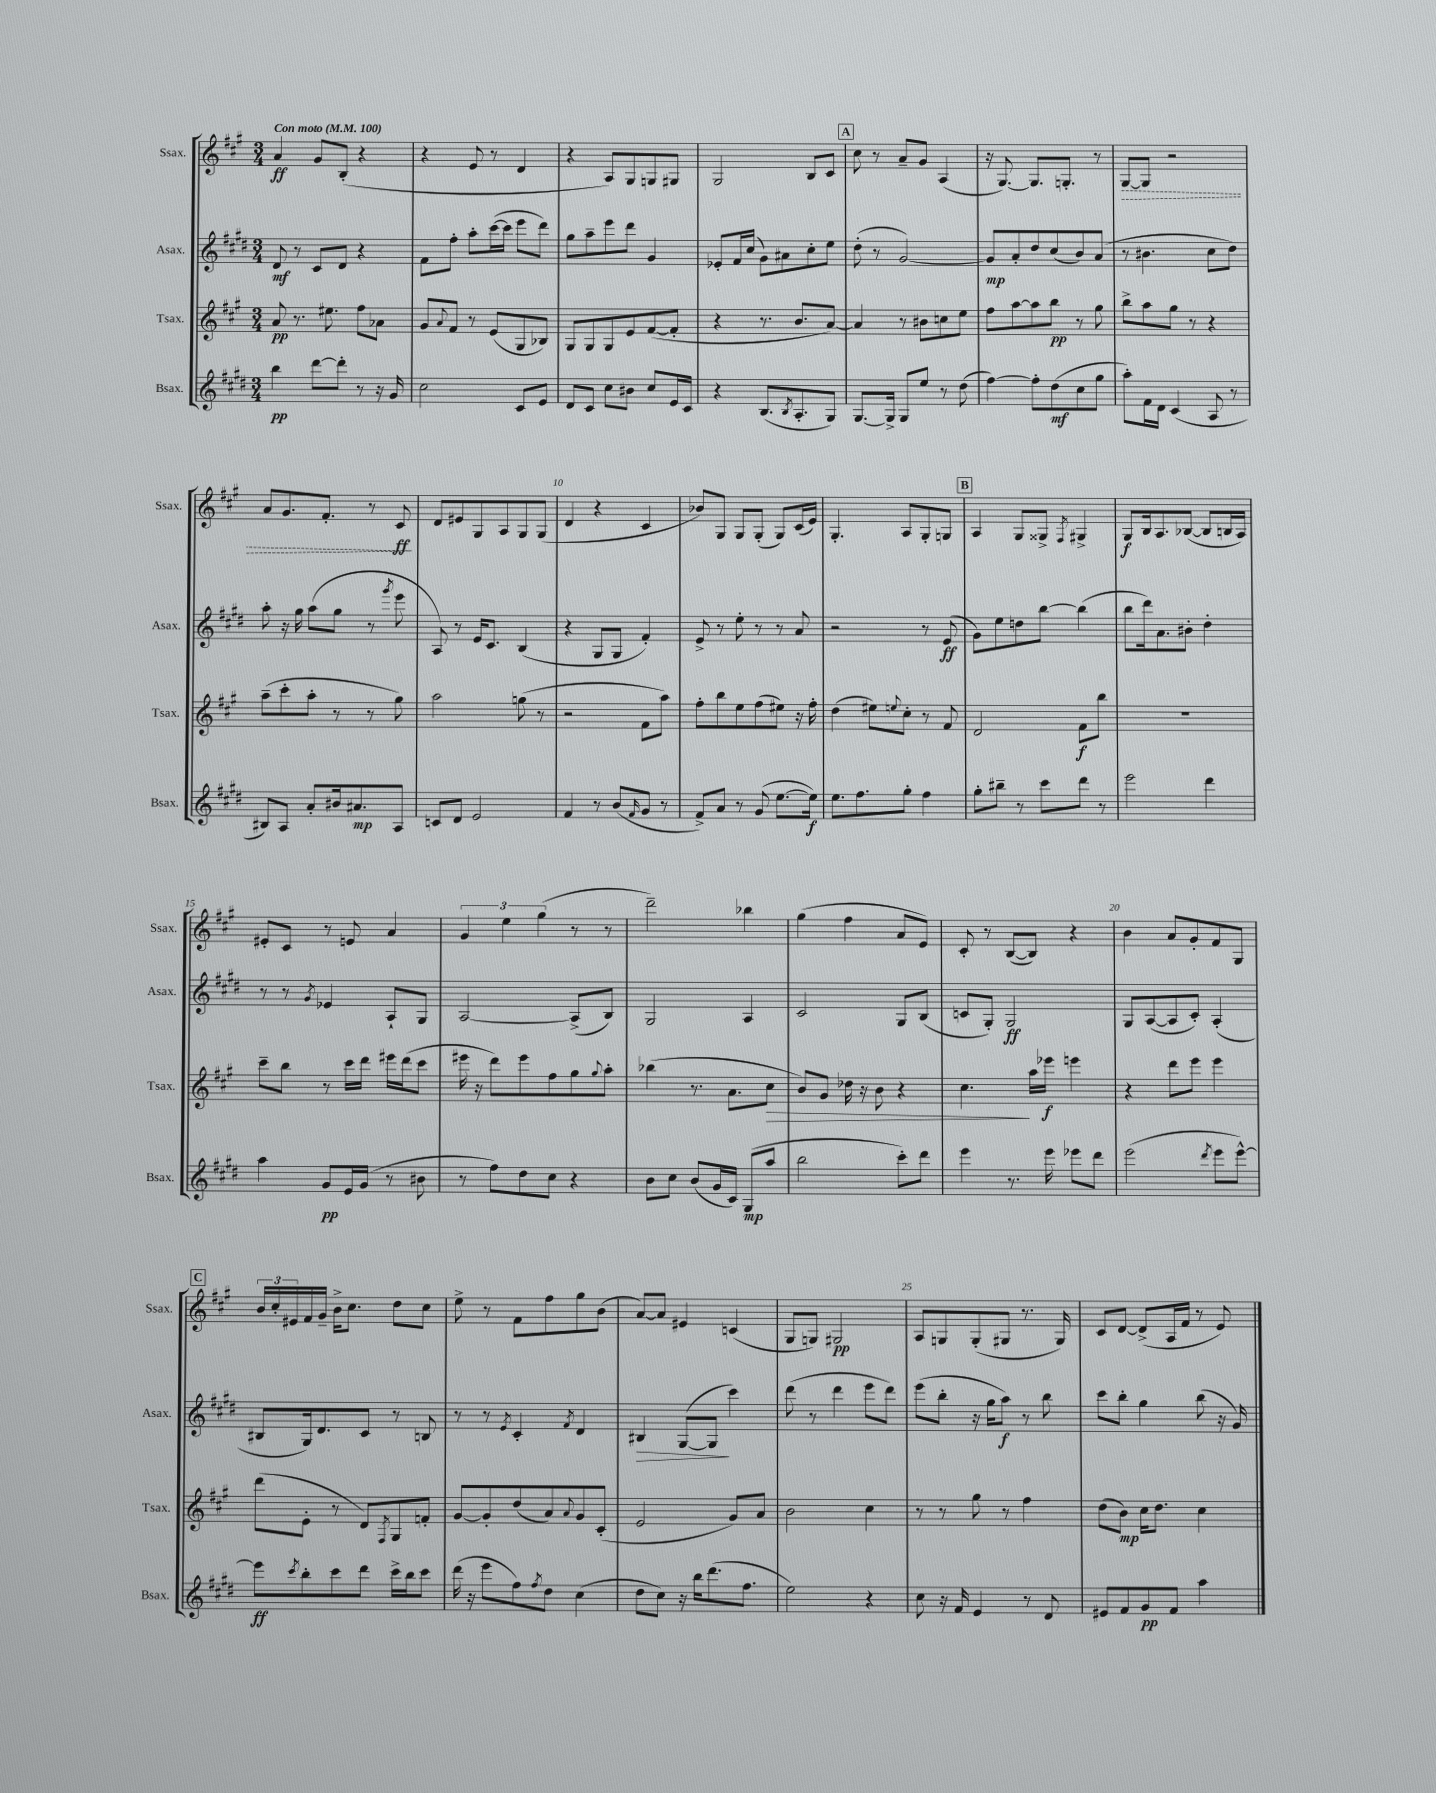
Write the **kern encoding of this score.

**kern	**dynam	**kern	**dynam	**kern	**dynam	**kern	**dynam
*part4	*part4	*part3	*part3	*part2	*part2	*part1	*part1
*staff4	*staff4	*staff3	*staff3	*staff2	*staff2	*staff1	*staff1
*I"Bsax.	*	*I"Tsax.	*	*I"Asax.	*	*I"Ssax.	*
*I'Bsax.	*	*I'Tsax.	*	*I'Asax.	*	*I'Ssax.	*
*clefG2	*	*clefG2	*	*clefG2	*	*clefG2	*
*k[f#c#g#d#]	*	*k[f#c#g#]	*	*k[f#c#g#d#]	*	*k[f#c#g#]	*
*M3/4	*	*M3/4	*	*M3/4	*	*M3/4	*
*MM100	*	*MM100	*	*MM100	*	*MM100	*
=1	=1	=1	=1	=1	=1	=1	=1
!	!	!	!	!	!	!LO:TX:a:B:t=Con moto	!
4bb\	pp	8a/	pp	8d#/	mf	4a/	ff
.	.	8.r	.	8r	.	.	.
[8ddd#\L	.	.	.	8c#/L	.	8g#/L	.
.	.	8.ee#X\	.	.	.	.	.
8ddd#'\J]	.	.	.	8d#/J	.	(8B'/J	.
8r	.	8ff#\L	.	4r	.	4r	.
16r	.	8a-X\J	.	.	.	.	.
16g#/	.	.	.	.	.	.	.
=2	=2	=2	=2	=2	=2	=2	=2
2cc#\	.	8g#/L	.	8f#\L	.	4r	.
.	.	8qqa/	.	.	.	.	.
.	.	8f#/J	.	8ff#'\J	.	.	.
.	.	8r	.	8aa'\L	.	8e/	.
.	.	(8e/L	.	([16ccc#\L	.	8r	.
.	.	.	.	16ccc#\JJ]	.	.	.
8c#/L	.	8G#/	.	8eee\L	.	4d/	.
8e/J	.	8B-X/J)	.	8ddd#\J)	.	.	.
=3	=3	=3	=3	=3	=3	=3	=3
8d#/L	.	8G#/L	.	8gg#\L	.	4r	.
8c#/J	.	8G#/	.	8aa~\	.	.	.
8cc#\L	.	8G#/	.	8eee\	.	8A/L)	.
8b#X\J	.	8e/	.	8ddd#\J	.	8G#/	.
8cc#/L	.	([8f#/	.	4g#/	.	8Gn/	.
16e/L	.	8f#'/J]	.	.	.	8G#X/J	.
16c#/JJ	.	.	.	.	.	.	.
=4	=4	=4	=4	=4	=4	=4	=4
4r	.	4r	.	8e-X'/L	.	2G#/	.
.	.	.	.	16f#/L	.	.	.
.	.	.	.	(16cc#/JJ	.	.	.
(8.B/L	.	8.r	.	8g#\L)	.	.	.
.	.	.	.	8a#X\	.	.	.
8qB/	.	.	.	.	.	.	.
8.A'/	.	8.b/L	.	.	.	.	.
.	.	.	.	8cc#'\	.	8B/L	.
8G#/J)	.	[8a/J)	.	8ee\J	.	8c#/J	.
!!LO:REH:place=s1:t=A
=5	=5	=5	=5	=5	=5	=5	=5
[8.G#/L	.	4a/]	.	(8dd#'\	.	8cc#\	.
.	.	.	.	8r	.	8r	.
16G#^/Jk]	.	.	.	.	.	.	.
8G#/L	.	8r	.	[2g#/)	.	8a~/L	.
8ee/J	.	8b#X\L	.	.	.	8g#/J	.
8r	.	8ccn\	.	.	.	(4A/	.
(8dd#\	.	8ee\J	.	.	.	.	.
=6	=6	=6	=6	=6	=6	=6	=6
[4ff#\)	.	8ff#\L	.	8g#/L]	mp	16r	.
.	.	.	.	.	.	[8.G#/)	.
.	.	[8aa\	.	8a'/	.	.	.
8ff#'\L]	.	8aa\]	.	8dd#/	.	8.G#/L]	.
(8dd#\	mf	8bb\J	pp	(8cc#/	.	.	.
.	.	.	.	.	.	8.Gn'/J	.
8cc#\	.	8r	.	8b/)	.	.	.
8gg#\J	.	8gg#\	.	(8a/J	.	8r	.
=7	=7	=7	=7	=7	=7	=7	=7
!	!	!	!	!	!	!	!LO:HP:b
8aa'\L)	.	8bb^\L	.	8r	.	[8G#/L	>
16f#\L	.	8aa\	.	4.b#X\	.	8G#/J]	.
16d#\JJ	.	.	.	.	.	.	.
(4c#/	.	8gg#\J	.	.	.	2r	.
.	.	8r	.	.	.	.	.
8A/	.	4r	.	8cc#\L	.	.	.
8r	.	.	.	8dd#\J)	.	.	.
!!LO:LB:g=z
=8	=8	=8	=8	=8	=8	=8	=8
8B#X/L)	.	(8aa~\L	.	8aa'\	.	8a/L	.
8A/J	.	8ccc#'\	.	16r	.	8.g#/	.
.	.	.	.	16gg#\	.	.	.
8a'/L	.	8aa'\J	.	(8aa\L	.	.	.
.	.	.	.	.	.	8.f#'/J	.
16b#X/k	.	8r	.	8gg#\J	.	.	.
8.a#X/	mp	.	.	.	.	.	.
.	.	8r	.	8r	.	8r	.
.	.	.	.	8qggg#/	.	.	.
8A/J	.	8gg#\)	.	8eee\	.	8c#/	ff
.	.	.	.	.	.	.	]
=9	=9	=9	=9	=9	=9	=9	=9
8cn/L	.	2aa\	.	8A/)	.	8d/L	.
8d#/J	.	.	.	8r	.	8e#X/	.
2e/	.	.	.	16e/KL	.	8G#/	.
.	.	.	.	8.c#/J	.	.	.
.	.	.	.	.	.	8A/	.
.	.	(8ggn\	.	(4B/	.	8G#/	.
.	.	8r	.	.	.	(8G#/J	.
=10	=10	=10	=10	=10	=10	=10	=10
4f#/	.	2r	.	4r	.	4d/	.
8r	.	.	.	8G#/L	.	4r	.
(8b/L	.	.	.	8G#/J	.	.	.
16qqf#/	.	.	.	.	.	.	.
8g#/J	.	8f#\L	.	4f#'/)	.	4c#/	.
8r	.	8aa\J)	.	.	.	.	.
=11	=11	=11	=11	=11	=11	=11	=11
8f#^/L)	.	8ff#'\L	.	8e^/	.	8b-X/L)	.
8a/J	.	8bb\	.	8r	.	8G#/J	.
8r	.	8ee\	.	8ee'\	.	8G#/L	.
(8g#/	.	(8ff#\	.	8r	.	(8G#'/J	.
[8.ee\L	.	8ee#X\J)	.	8r	.	8G#/L)	.
.	.	16r	.	8a/	.	(16c#/L	.
16ee\Jk])	f	16ff#'\	.	.	.	16e/JJ)	.
=12	=12	=12	=12	=12	=12	=12	=12
8.ee\L	.	(4dd\	.	2r	.	4.G#'/	.
8.ff#\	.	.	.	.	.	.	.
.	.	8ee#X\L)	.	.	.	.	.
.	.	8qqeen/	.	.	.	.	.
8gg#'\J	.	8cc#'\J	.	.	.	8A/L	.
4ff#\	.	8r	.	8r	.	8G#'/	.
.	.	8f#/	.	(8e/	ff	8Gn/J	.
!!LO:REH:place=s1:t=B
=13	=13	=13	=13	=13	=13	=13	=13
8gg#'\L	.	2d/	.	8g#\L)	.	4A/	.
8bb#X~\J	.	.	.	8ee\	.	.	.
8r	.	.	.	8ddn\	.	8G#/L	.
8ccc#\L	.	.	.	[8bb\J	.	8G##X^/J	.
.	.	.	.	.	.	8qF#/	.
8ddd#\J	.	8f#\L	f	(4bb\]	.	4G#X^/	.
8r	.	8bb\J	.	.	.	.	.
=14	=14	=14	=14	=14	=14	=14	=14
2eee\	.	2.r	.	8bb\L	.	8G#/L	f
.	.	.	.	16ddd#\k)	.	16B/k	.
.	.	.	.	8.a\	.	8.A/	.
.	.	.	.	8b#X'\J	.	([8B-X/J	.
4ddd#\	.	.	.	4dd#'\	.	8B-/L]	.
.	.	.	.	.	.	16Bn/L	.
.	.	.	.	.	.	16A/JJ)	.
!!LO:LB:g=z
=15	=15	=15	=15	=15	=15	=15	=15
4aa\	.	8ccc#~\L	.	8r	.	8e#X'/L	.
.	.	8bb\J	.	8r	.	8c#/J	.
.	.	.	.	8qg#/	.	.	.
8g#/L	pp	8r	.	4e-X/	.	8r	.
16e/L	.	16ccc#\LL	.	.	.	8en/	.
(16g#/JJ	.	16ddd\JJ	.	.	.	.	.
8r	.	16eee#X\LL	.	8A`/L	.	4a/	.
.	.	(16ddd\J	.	.	.	.	.
8b#X\	.	8ccc#\J	.	8G#/J	.	.	.
=16	=16	=16	=16	=16	=16	=16	=16
8r	.	16eee#X\	.	[2A/	.	6g#/	.
.	.	16r	.	.	.	.	.
8ff#\L)	.	8ddd\L)	.	.	.	.	.
.	.	.	.	.	.	6ee\	.
8dd#\	.	8eee#\	.	.	.	.	.
.	.	.	.	.	.	(6gg#\	.
8cc#\J	.	8ff#\	.	.	.	.	.
4r	.	8gg#\	.	(8A^/L]	.	8r	.
.	.	8qqgg#/	.	.	.	.	.
.	.	8aa'\J	.	8B/J)	.	8r	.
=17	=17	=17	=17	=17	=17	=17	=17
8b\L	.	(4bb-X\	.	2G#/	.	2ddd~\)	.
8cc#\J	.	.	.	.	.	.	.
(8b/L	.	8.r	.	.	.	.	.
16g#/L	.	.	.	.	.	.	.
16c#/JJ)	.	8.a\L	.	.	.	.	.
(8G#/L	mp	.	.	4A/	.	4bb-X\	.
!	!	!	!LO:HP:b	!	!	!	!
8aa/J	.	8cc#\J	>	.	.	.	.
=18	=18	=18	=18	=18	=18	=18	=18
2bb\	.	8b/L)	.	2c#/	.	(4gg#\	.
.	.	8g#/J	.	.	.	.	.
.	.	16dd-X\	.	.	.	4ff#\	.
.	.	16r	.	.	.	.	.
.	.	8b\	.	.	.	.	.
8ccc#'\L)	.	4r	.	8G#/L	.	8a/L	.
8ddd#\J	.	.	.	(8B/J	.	8e/J)	.
=19	=19	=19	=19	=19	=19	=19	=19
4eee\	.	4.cc#\	.	8cn/L	.	8c#'/	.
.	.	.	.	8G#'/J)	.	8r	.
8.r	.	.	.	2G#/	ff	([8B/L	.
.	.	16aa\LL	]	.	.	8B/J])	.
16eee\	.	16eee-X\JJ	f	.	.	.	.
8eee-X\L	.	4eeen\	.	.	.	4r	.
8ddd#\J	.	.	.	.	.	.	.
=20	=20	=20	=20	=20	=20	=20	=20
(2eee\	.	4r	.	8G#/L	.	4b\	.
.	.	.	.	([8A/	.	.	.
.	.	8ddd\L	.	8A/]	.	8a/L	.
.	.	8eee\J	.	8c#'/J)	.	8g#'/	.
8qddd#/	.	.	.	.	.	.	.
8eee\L	.	4eee\	.	(4A'/	.	8f#/	.
[8eee^^\J)	.	.	.	.	.	8G#/J	.
!!LO:LB:g=z
!!LO:REH:place=s1:t=C
=21	=21	=21	=21	=21	=21	=21	=21
8eee\L]	ff	(8ddd\L	.	8B#X/L	.	24b/LL	.
.	.	.	.	.	.	24cc#'/	.
.	.	.	.	.	.	24e#X/	.
8qccc#/	.	.	.	.	.	.	.
8bb'\	.	8e'\J	.	16G#/k)	.	16f#/	.
.	.	.	.	8.d#/	.	16g#~/JJ	.
8ccc#\	.	8r	.	.	.	16b^\KL	.
.	.	.	.	.	.	8.cc#\J	.
8ddd#\J	.	8d/L)	.	8c#/J	.	.	.
.	.	8qF#/	.	.	.	.	.
16ccc#^\LL	.	8G#/	.	8r	.	8dd\L	.
16bb\J	.	.	.	.	.	.	.
8ccc#\J	.	8fn'/J	.	8Bn/	.	8cc#\J	.
=22	=22	=22	=22	=22	=22	=22	=22
(16ddd#\	.	[8g#/L	.	8r	.	8ee^\	.
16r	.	.	.	.	.	.	.
8eee\L	.	8g#'/]	.	8r	.	8r	.
.	.	.	.	8qe/	.	.	.
8ff#\)	.	(8dd/	.	4c#'/	.	8f#\L	.
8qff#/	.	.	.	.	.	.	.
8dd#\J	.	8a/)	.	.	.	8ff#\	.
.	.	8qqa/	.	8qf#/	.	.	.
(4cc#\	.	8g#/	.	4d#/	.	8gg#\	.
.	.	(8c#'/J	.	.	.	(8b\J	.
=23	=23	=23	=23	=23	=23	=23	=23
!	!	!	!	!	!LO:HP:b	!	!
8dd#\L	.	2e/	.	4B#X/	>	[8a/L)	.
8cc#\J)	.	.	.	.	.	8a/J]	.
16r	.	.	.	([8G#/L	.	4e#X/	.
16bb\KL	.	.	.	.	.	.	.
(8.ddd#\	.	.	.	8G#/J]	.	.	.
.	.	8g#/L)	.	4ccc#\)	]	(4cn/	.
8.ff#\J	.	.	.	.	.	.	.
.	.	8a/J	.	.	.	.	.
=24	=24	=24	=24	=24	=24	=24	=24
2ee\)	.	2b\	.	(8ddd#\	.	8G#/L	.
.	.	.	.	8r	.	8Gn/J)	.
.	.	.	.	4ddd#\	.	2G#X/	pp
4r	.	4cc#\	.	8eee\L	.	.	.
.	.	.	.	8ddd#\J)	.	.	.
=25	=25	=25	=25	=25	=25	=25	=25
8cc#\	.	8r	.	(8eee\L	.	8A/L	.
16r	.	8r	.	8bb'\J	.	8Gn/	.
16f#/	.	.	.	.	.	.	.
4e/	.	8gg#\	.	16r	.	(8G'/	.
.	.	.	.	16gg#\KL	.	.	.
.	.	8r	.	8aa\J)	f	8G#X/J	.
8r	.	4ff#\	.	8r	.	8.r	.
8d#/	.	.	.	8bb\	.	.	.
.	.	.	.	.	.	16G#/)	.
=26	=26	=26	=26	=26	=26	=26	=26
8e#X/L	.	(8dd\L	.	8ccc#\L	.	8c#/L	.
8f#/	.	8b\J)	mp	8bb'\J	.	[8d/J	.
8g#/	pp	16cc#\KL	.	4gg#\	.	(8d^/L]	.
.	.	8.dd\J	.	.	.	.	.
8f#/J	.	.	.	.	.	16A/L	.
.	.	.	.	.	.	16f#/JJ	.
4aa\	.	4cc#\	.	(8bb\	.	8r	.
.	.	.	.	16r	.	8e/)	.
.	.	.	.	16g#/)	.	.	.
==	==	==	==	==	==	==	==
*-	*-	*-	*-	*-	*-	*-	*-
